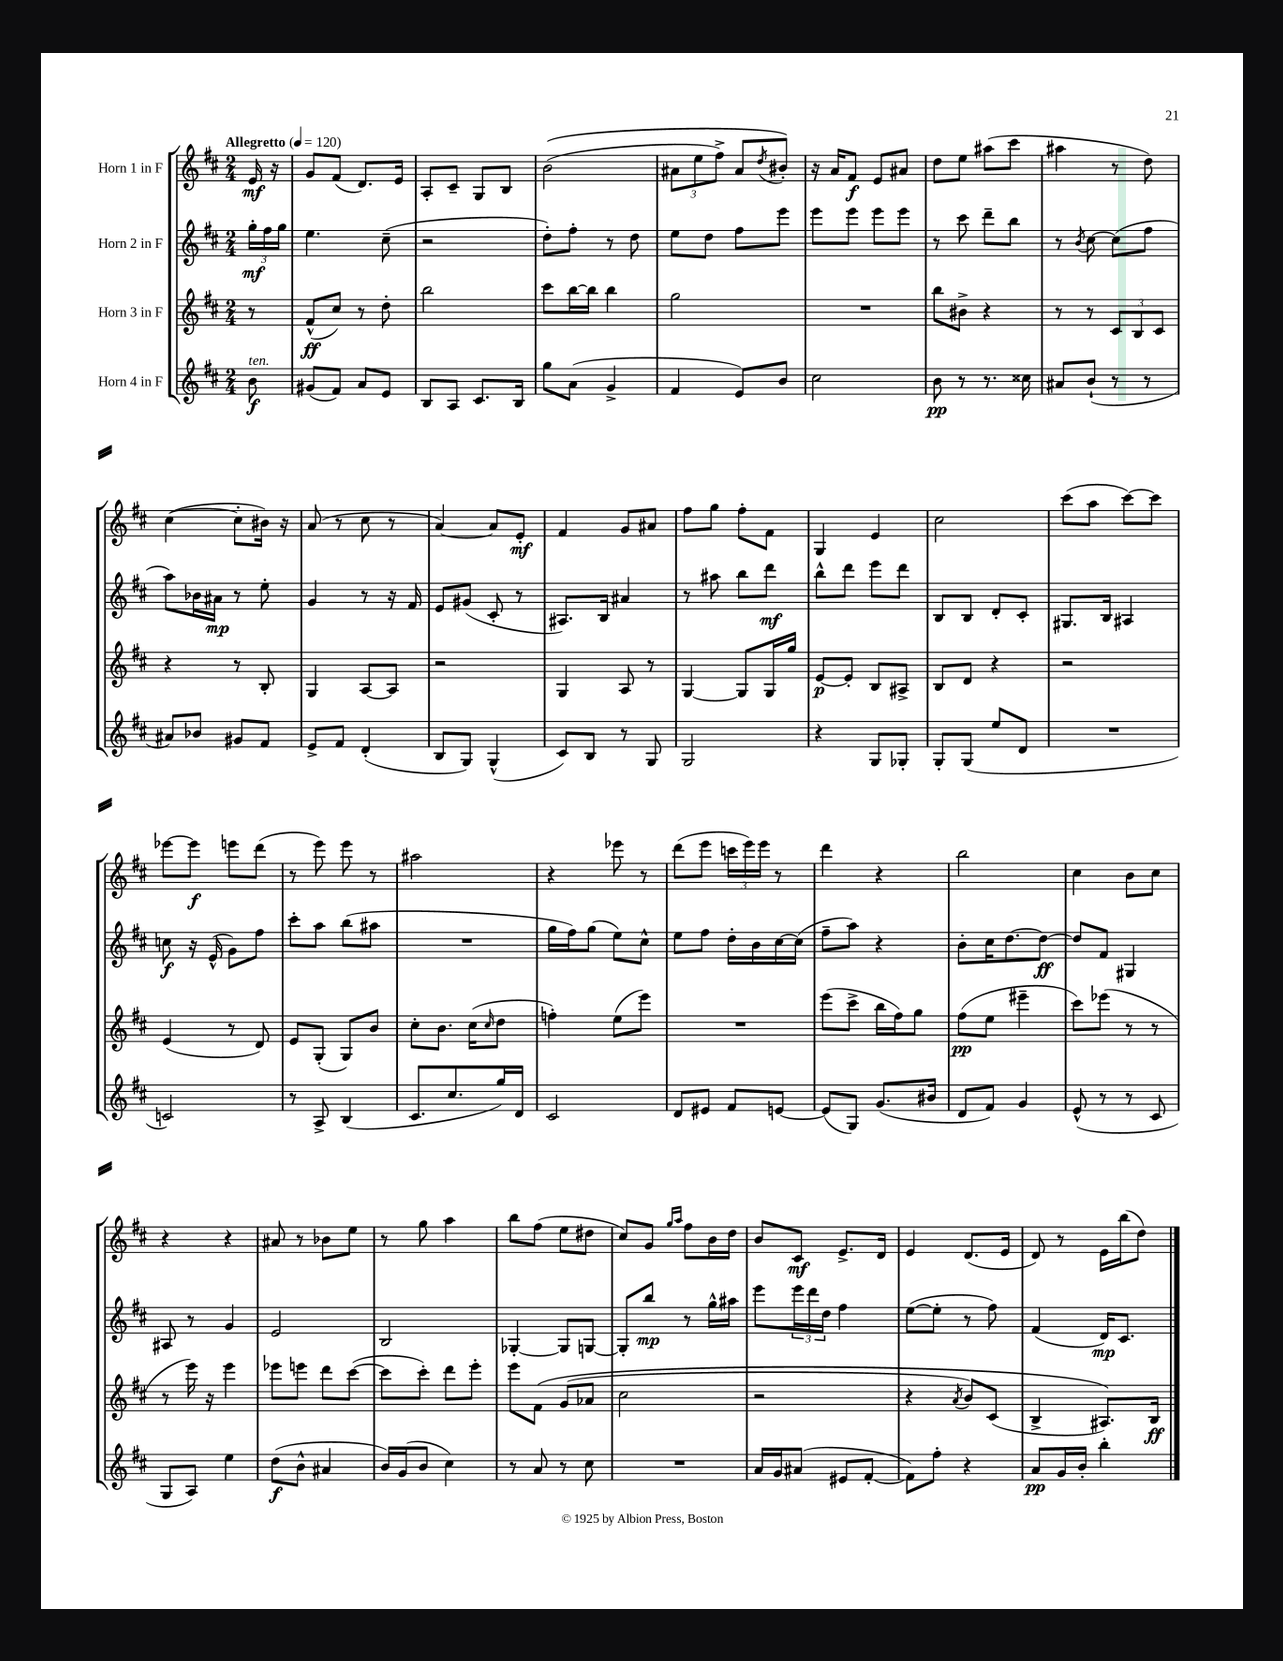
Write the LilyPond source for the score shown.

<<
\new StaffGroup <<
\new Staff = "s0" \with { instrumentName = "Horn 1 in F" } {
    \clef treble \key d \major \numericTimeSignature \time 2/4 \partial 8 \tempo "Allegretto" 4 = 120
    e'16\mf r16 |
    g'8 fis'8( d'8.) e'16 |
    a8-. cis'8-- g8 b8 |
    b'2(\( |
    \tuplet 3/2 { ais'8 e''8 fis''8->) } ais'8 \acciaccatura { d''8 } bis'8-.\) |
    r16 a'16 fis'8\f e'8 ais'8 |
    d''8 e''8 ais''8( cis'''8 |
    ais''4 r8 d''8) |
    cis''4~( cis''8-. bis'16) r16 |
    a'8( r8 cis''8 r8 |
    a'4~) a'8 e'8-.\mf |
    fis'4 g'8 ais'8 |
    fis''8 g''8 fis''8-. fis'8 |
    g4 e'4 |
    cis''2 |
    cis'''8( a''8 cis'''8~) cis'''8 |
    ees'''8~ ees'''8\f e'''8 d'''8( |
    r8 e'''8) e'''8 r8 |
    ais''2 |
    r4 ees'''8 r8 |
    d'''8( e'''8 \tuplet 3/2 { c'''16 e'''16) e'''16 } r8 |
    d'''4 r4 |
    b''2 |
    cis''4 b'8 cis''8 |
    r4 r4 |
    ais'8 r8 bes'8 e''8 |
    r8 g''8 a''4 |
    b''8 fis''8( e''8 dis''8 |
    cis''8) g'8 \grace { g''16 a''16 } fis''8 b'16 d''16 |
    b'8 cis'8\mf e'8.-> d'16 |
    e'4 d'8.( e'16 |
    d'8) r8 e'16 b''16( d''8) \bar "|." |
}
\new Staff = "s1" \with { instrumentName = "Horn 2 in F" } {
    \clef treble \key d \major \numericTimeSignature \time 2/4 \partial 8
    \tuplet 3/2 { g''16-.\mf fis''16 g''16 } |
    e''4. cis''8--( |
    r2 |
    d''8-.) fis''8-. r8 d''8 |
    e''8 d''8 fis''8 e'''8 |
    e'''8 e'''8 e'''8 e'''8 |
    r8 cis'''8 d'''8-- b''8 |
    r8 \acciaccatura { b'8 } cis''8~ cis''8( fis''8 |
    a''8) bes'16 ais'16\mp r8 e''8-. |
    g'4 r8 r16 fis'16 |
    e'8 gis'8( cis'8-. r8 |
    ais8.) b16 ais'4 |
    r8 ais''8 b''8 d'''8\mf |
    b''8-^ d'''8 e'''8 d'''8 |
    b8 b8 d'8-. cis'8-. |
    gis8. b16 ais4 |
    c''8\f r16 e'16-^( g'8) fis''8 |
    cis'''8-. a''8 b''8( ais''8 |
    R2 |
    g''16 fis''16) g''8( e''8) cis''8-^ |
    e''8 fis''8 d''16-. b'16 cis''16~ cis''16( |
    fis''8-- a''8) r4 |
    b'8-. cis''16 d''8.~ d''8~\ff |
    d''8 fis'8 gis4 |
    ais8 r8 g'4 |
    e'2 |
    b2 |
    ges4~-. ges8 g8~ |
    g8-. b''8\mp r8 g''16-^ ais''16 |
    e'''8 \tuplet 3/2 { e'''16 d'''16 d''16 } fis''4 |
    e''8~( e''8-. r8 fis''8) |
    fis'4( d'16\mp) cis'8. \bar "|." |
}
\new Staff = "s2" \with { instrumentName = "Horn 3 in F" } {
    \clef treble \key d \major \numericTimeSignature \time 2/4 \partial 8
    r8 |
    fis'8-^\ff( cis''8) r8 d''8-. |
    b''2 |
    cis'''8 b''16~ b''16 b''4 |
    g''2 |
    R2 |
    b''8 bis'8-> r4 |
    r8 r8 \tuplet 3/2 { cis'8 b8 cis'8 } |
    r4 r8 b8-. |
    g4 a8~ a8 |
    r2 |
    g4 a8 r8 |
    g4~ g8 g16 g''16 |
    e'8~\p e'8-. b8 ais8-> |
    b8 d'8 r4 |
    r2 |
    e'4( r8 d'8) |
    e'8 g8-.( g8) b'8 |
    cis''8-. b'8. cis''16( \grace { cis''16 } d''8 |
    f''4-.) e''8( e'''8) |
    R2 |
    e'''8( cis'''8-> b''16 fis''16) g''8 |
    fis''8\pp( e''8 eis'''4-- |
    cis'''8) ees'''8( r8 r8 |
    r8 e'''16) r16 e'''4 |
    ees'''8 e'''8 d'''8 cis'''8~( |
    cis'''8 cis'''8-.) d'''8 e'''8-. |
    e'''8 fis'8\( g'8( aes'8 |
    cis''2 |
    r2 |
    r4 \acciaccatura { a'8 } b'8) cis'8( |
    b4-> ais8.)\) b16\ff \bar "|." |
}
\new Staff = "s3" \with { instrumentName = "Horn 4 in F" } {
    \clef treble \key d \major \numericTimeSignature \time 2/4 \partial 8
    b'8\f^\markup { \italic "ten." } |
    gis'8( fis'8) a'8 e'8 |
    b8 a8 cis'8. b16 |
    g''8 a'8( g'4-> |
    fis'4 e'8) b'8 |
    cis''2 |
    b'8\pp r8 r8. cisis''16 |
    ais'8 b'8-!( r8 r8 |
    ais'8) bes'8 gis'8 fis'8 |
    e'8-> fis'8 d'4-.( |
    b8 g8) g4-^( |
    cis'8) b8 r8 g8 |
    g2 |
    r4 g8 ges8-. |
    g8-. g8( e''8 d'8 |
    R2 |
    c'2) |
    r8 a8-> b4( |
    cis'8. cis''8. g''16) d'16 |
    cis'2 |
    d'8 eis'8 fis'8 e'8~ |
    e'8( g8) g'8.( bis'16 |
    d'8 fis'8) g'4 |
    e'8-^( r8 r8 cis'8 |
    g8 a8) e''4 |
    d''8\f( b'8-^ ais'4 |
    b'16) g'16( b'8 cis''4) |
    r8 a'8 r8 cis''8 |
    R2 |
    a'16 g'16 ais'8( eis'8 fis'8~-. |
    fis'8) fis''8-. r4 |
    a'8\pp g'16 b'16-. b''4-. \bar "|." |
}
>>
>>
\layout { \context { \Score \remove "Bar_number_engraver" } }
